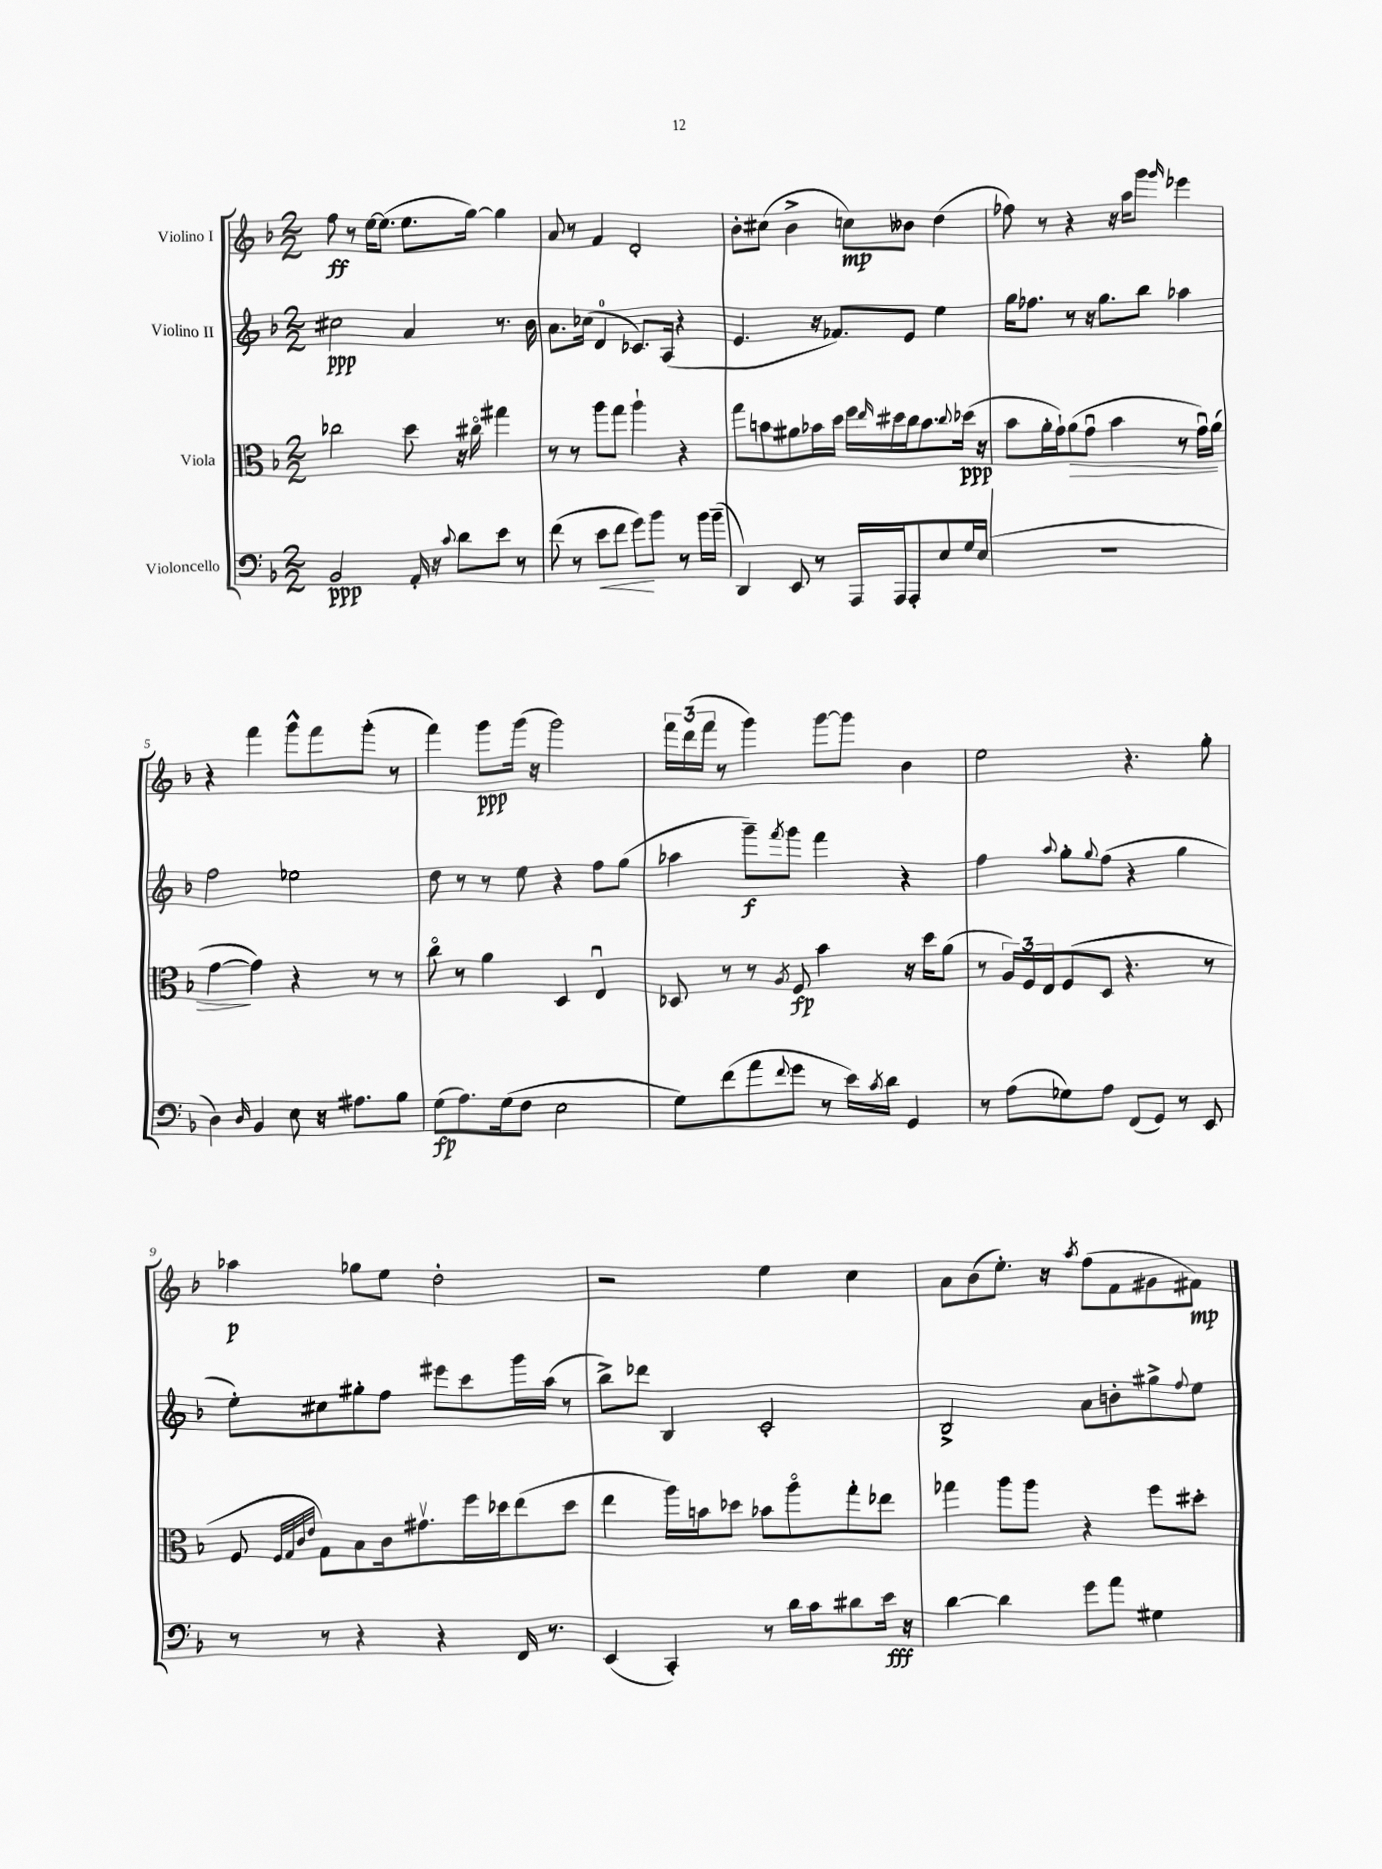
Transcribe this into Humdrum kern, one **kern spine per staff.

**kern	**dynam	**kern	**dynam	**kern	**dynam	**kern	**dynam
*part4	*part4	*part3	*part3	*part2	*part2	*part1	*part1
*staff4	*staff4	*staff3	*staff3	*staff2	*staff2	*staff1	*staff1
*I"Violoncello	*	*I"Viola	*	*I"Violino II	*	*I"Violino I	*
*clefF4	*	*clefC3	*	*clefG2	*	*clefG2	*
*k[b-]	*	*k[b-]	*	*k[b-]	*	*k[b-]	*
*M2/2	*	*M2/2	*	*M2/2	*	*M2/2	*
=1	=1	=1	=1	=1	=1	=1	=1
2BB-/	ppp	2cc-X\	.	2cc#X\	ppp	8ff\	ff
.	.	.	.	.	.	8r	.
.	.	.	.	.	.	[16ee\KL	.
.	.	.	.	.	.	(8.ee\J]	.
16AA'/	.	8dd\	.	4a/	.	8.ee\L	.
16r	.	.	.	.	.	.	.
8qqc/	.	.	.	.	.	.	.
8d\L	.	16r	.	.	.	.	.
.	.	16cc#X\	.	.	.	[16gg\Jk)	.
8e\J	.	4gg#X\	.	8.r	.	4gg\]	.
8r	.	.	.	.	.	.	.
.	.	.	.	16b-\	.	.	.
=2	=2	=2	=2	=2	=2	=2	=2
(8f\	.	8r	.	8.a\L	.	8a/	.
8r	.	8r	.	.	.	8r	.
.	.	.	.	(16cc-X\Jk	.	.	.
!	!LO:HP:b	!	!	!	!	!	!
8e\L	<	8aa\L	.	4d/	.	4f/	.
8f\J	.	8gg\J	.	.	.	.	.
8g\L)	.	4aa`\	.	8.c-X/L)	.	2d'/	.
8b-\J	[	.	.	.	.	.	.
.	.	.	.	(16A/Jk	.	.	.
8r	.	4r	.	4r	.	.	.
16b-\LL	.	.	.	.	.	.	.
(16b-~\JJ	.	.	.	.	.	.	.
=3	=3	=3	=3	=3	=3	=3	=3
4DD/)	.	8gg\L	.	4.e/	.	8b-'\L	.
.	.	8bn\	.	.	.	(8cc#X\J	.
8EE/	.	8a#X\	.	.	.	4b-^\	.
8r	.	16b-X\L	.	16r	.	.	.
.	.	16dd\JJ	.	8.f-X/L)	.	.	.
16AAA/LL	.	16ff\LL	.	.	.	8ccn\L)	mp
.	.	16qqee/	.	.	.	.	.
16AAA/J	.	16dd#X\	.	.	.	.	.
8AAA'/	.	16cc\J	.	8e/J	.	8b--X\J	.
.	.	8.b-\	.	.	.	.	.
8E/	.	.	.	4ee\	.	(4dd\	.
.	.	8qqcc/	.	.	.	.	.
16G/L	.	(16dd-X\Jk	ppp	.	.	.	.
(16E/JJ	.	16r	.	.	.	.	.
=4	=4	=4	=4	=4	=4	=4	=4
1r	.	8b-\L	.	16gg\KL	.	8ff-X\)	.
.	.	.	.	8.ff-X\J	.	.	.
.	.	16a'\L	.	.	.	8r	.
.	.	16g`\J)	.	.	.	.	.
!	!	!	!LO:HP:b	!	!	!	!
.	.	(8a\	>	8r	.	4r	.
.	.	8gu\J	.	16r	.	.	.
.	.	.	.	8.gg\L	.	.	.
.	.	4b-\	.	.	.	16r	.
.	.	.	.	.	.	16aa\KL	.
.	.	.	.	8bb-\J	.	8ggg\J	.
.	.	.	.	.	.	16qqggg/	.
.	.	8r	.	4aa-X\	.	4eee-X\	.
.	.	16gu\LL)	.	.	.	.	.
.	.	(16a\JJ	.	.	.	.	.
!!LO:LB:g=z
=5	=5	=5	=5	=5	=5	=5	=5
4D\)	.	[4g\	.	2ff\	.	4r	.
16qqD/	.	.	.	.	.	.	.
4BB-/	.	4g\])	]	.	.	4fff\	.
8E\	.	4r	.	2ee-X\	.	8ggg^^\L	.
16r	.	.	.	.	.	8fff\	.
8.A#X\L	.	.	.	.	.	.	.
.	.	8r	.	.	.	(8ggg'\J	.
8B-\J	.	8r	.	.	.	8r	.
=6	=6	=6	=6	=6	=6	=6	=6
(8G\L	fp	8cc\	.	8dd\	.	4fff\)	.
8.A\)	.	8r	.	8r	.	.	.
.	.	4a\	.	8r	.	8ggg\L	ppp
(16G\k	.	.	.	.	.	.	.
8F\J	.	.	.	8ee\	.	(16ggg\Jk	.
.	.	.	.	.	.	16r	.
2E\	.	4D/	.	4r	.	2ggg\)	.
.	.	4Eu/	.	8ff\L	.	.	.
.	.	.	.	(8gg\J	.	.	.
=7	=7	=7	=7	=7	=7	=7	=7
8G\L)	.	8D-X/	.	4aa-X\	.	24fff\LL	.
.	.	.	.	.	.	(24ddd\	.
.	.	.	.	.	.	24fff\JJ	.
(8f\	.	8r	.	.	.	8r	.
8a\	.	8r	.	8ggg~\L)	f	4ggg\)	.
8qqf/	.	8qA/	.	8qfff/	.	.	.
8g\J	.	8F/	fp	8ggg\J	.	.	.
8r	.	4b-\	.	4fff\	.	[8ggg\L	.
16e\LL)	.	.	.	.	.	8ggg\J]	.
8qc/	.	.	.	.	.	.	.
16d\JJ	.	.	.	.	.	.	.
4GG/	.	16r	.	4r	.	4b-\	.
.	.	16dd\KL	.	.	.	.	.
.	.	(8a\J	.	.	.	.	.
=8	=8	=8	=8	=8	=8	=8	=8
8r	.	8r	.	4ff\	.	2ee\	.
(8A\L	.	24A/LL)	.	.	.	.	.
.	.	24F/	.	.	.	.	.
.	.	24E/J	.	.	.	.	.
.	.	.	.	8qqaa/	.	.	.
8G-X\)	.	(8F/	.	8gg'\L	.	.	.
.	.	.	.	8qqgg/	.	.	.
8A\J	.	8D/J	.	(8ff\J	.	.	.
(8FF/L	.	4.r	.	4r	.	4.r	.
8GG/J)	.	.	.	.	.	.	.
8r	.	.	.	4gg\	.	.	.
8EE/	.	8r	.	.	.	8gg'\	.
!!LO:LB:g=z
=9	=9	=9	=9	=9	=9	=9	=9
8r	.	8F/	.	8ee'\L)	.	4aa-X\	p
.	.	32qqF/LLL	.	.	.	.	.
.	.	32qqG/	.	.	.	.	.
.	.	32qqc/	.	.	.	.	.
.	.	32qqe/JJJ	.	.	.	.	.
8r	.	8G\L)	.	8cc#X\	.	.	.
4r	.	8B-\	.	8gg#X'\	.	8gg-X\L	.
.	.	16c\k	.	8ff\J	.	8ee\J	.
.	.	8.g#Xv\	.	.	.	.	.
4r	.	.	.	8eee#X\L	.	2dd'\	.
.	.	16ff\L	.	8ccc\	.	.	.
.	.	16dd-X\J	.	.	.	.	.
16FF/	.	(8ee\	.	16ggg\L	.	.	.
8.r	.	.	.	(16aa\JJ	.	.	.
.	.	8dd-\J	.	8r	.	.	.
=10	=10	=10	=10	=10	=10	=10	=10
(4EE/	.	4ee\	.	8bb-^\L)	.	2r	.
.	.	.	.	8ddd-X\J	.	.	.
4CC'/)	.	16aa\LL)	.	4B-/	.	.	.
.	.	16bn\J	.	.	.	.	.
.	.	8dd-X\J	.	.	.	.	.
8r	.	8b-X\L	.	2c'/	.	4ee\	.
16d\LL	.	8aa\	.	.	.	.	.
16c\J	.	.	.	.	.	.	.
8d#X\	.	8gg'\	.	.	.	4cc\	.
16e\Jk	fff	8ee-X\J	.	.	.	.	.
16r	.	.	.	.	.	.	.
=11	=11	=11	=11	=11	=11	=11	=11
[4d\	.	4gg-X\	.	2B-^/	.	8a\L	.
.	.	.	.	.	.	(8b-\	.
4d\]	.	8aa\L	.	.	.	8.ee'\J)	.
.	.	8aa\J	.	.	.	.	.
.	.	.	.	.	.	16r	.
.	.	.	.	.	.	8qaa/	.
8g\L	.	4r	.	8a\L	.	(8ff\L	.
8a\J	.	.	.	8bn'\	.	8f\	.
4G#X\	.	8ff\L	.	8gg#X^\	.	8g#X\	.
.	.	.	.	8qqff/	.	.	.
.	.	8dd#X'\J	.	8ee\J	.	8f#X\J)	mp
==	==	==	==	==	==	==	==
*-	*-	*-	*-	*-	*-	*-	*-
